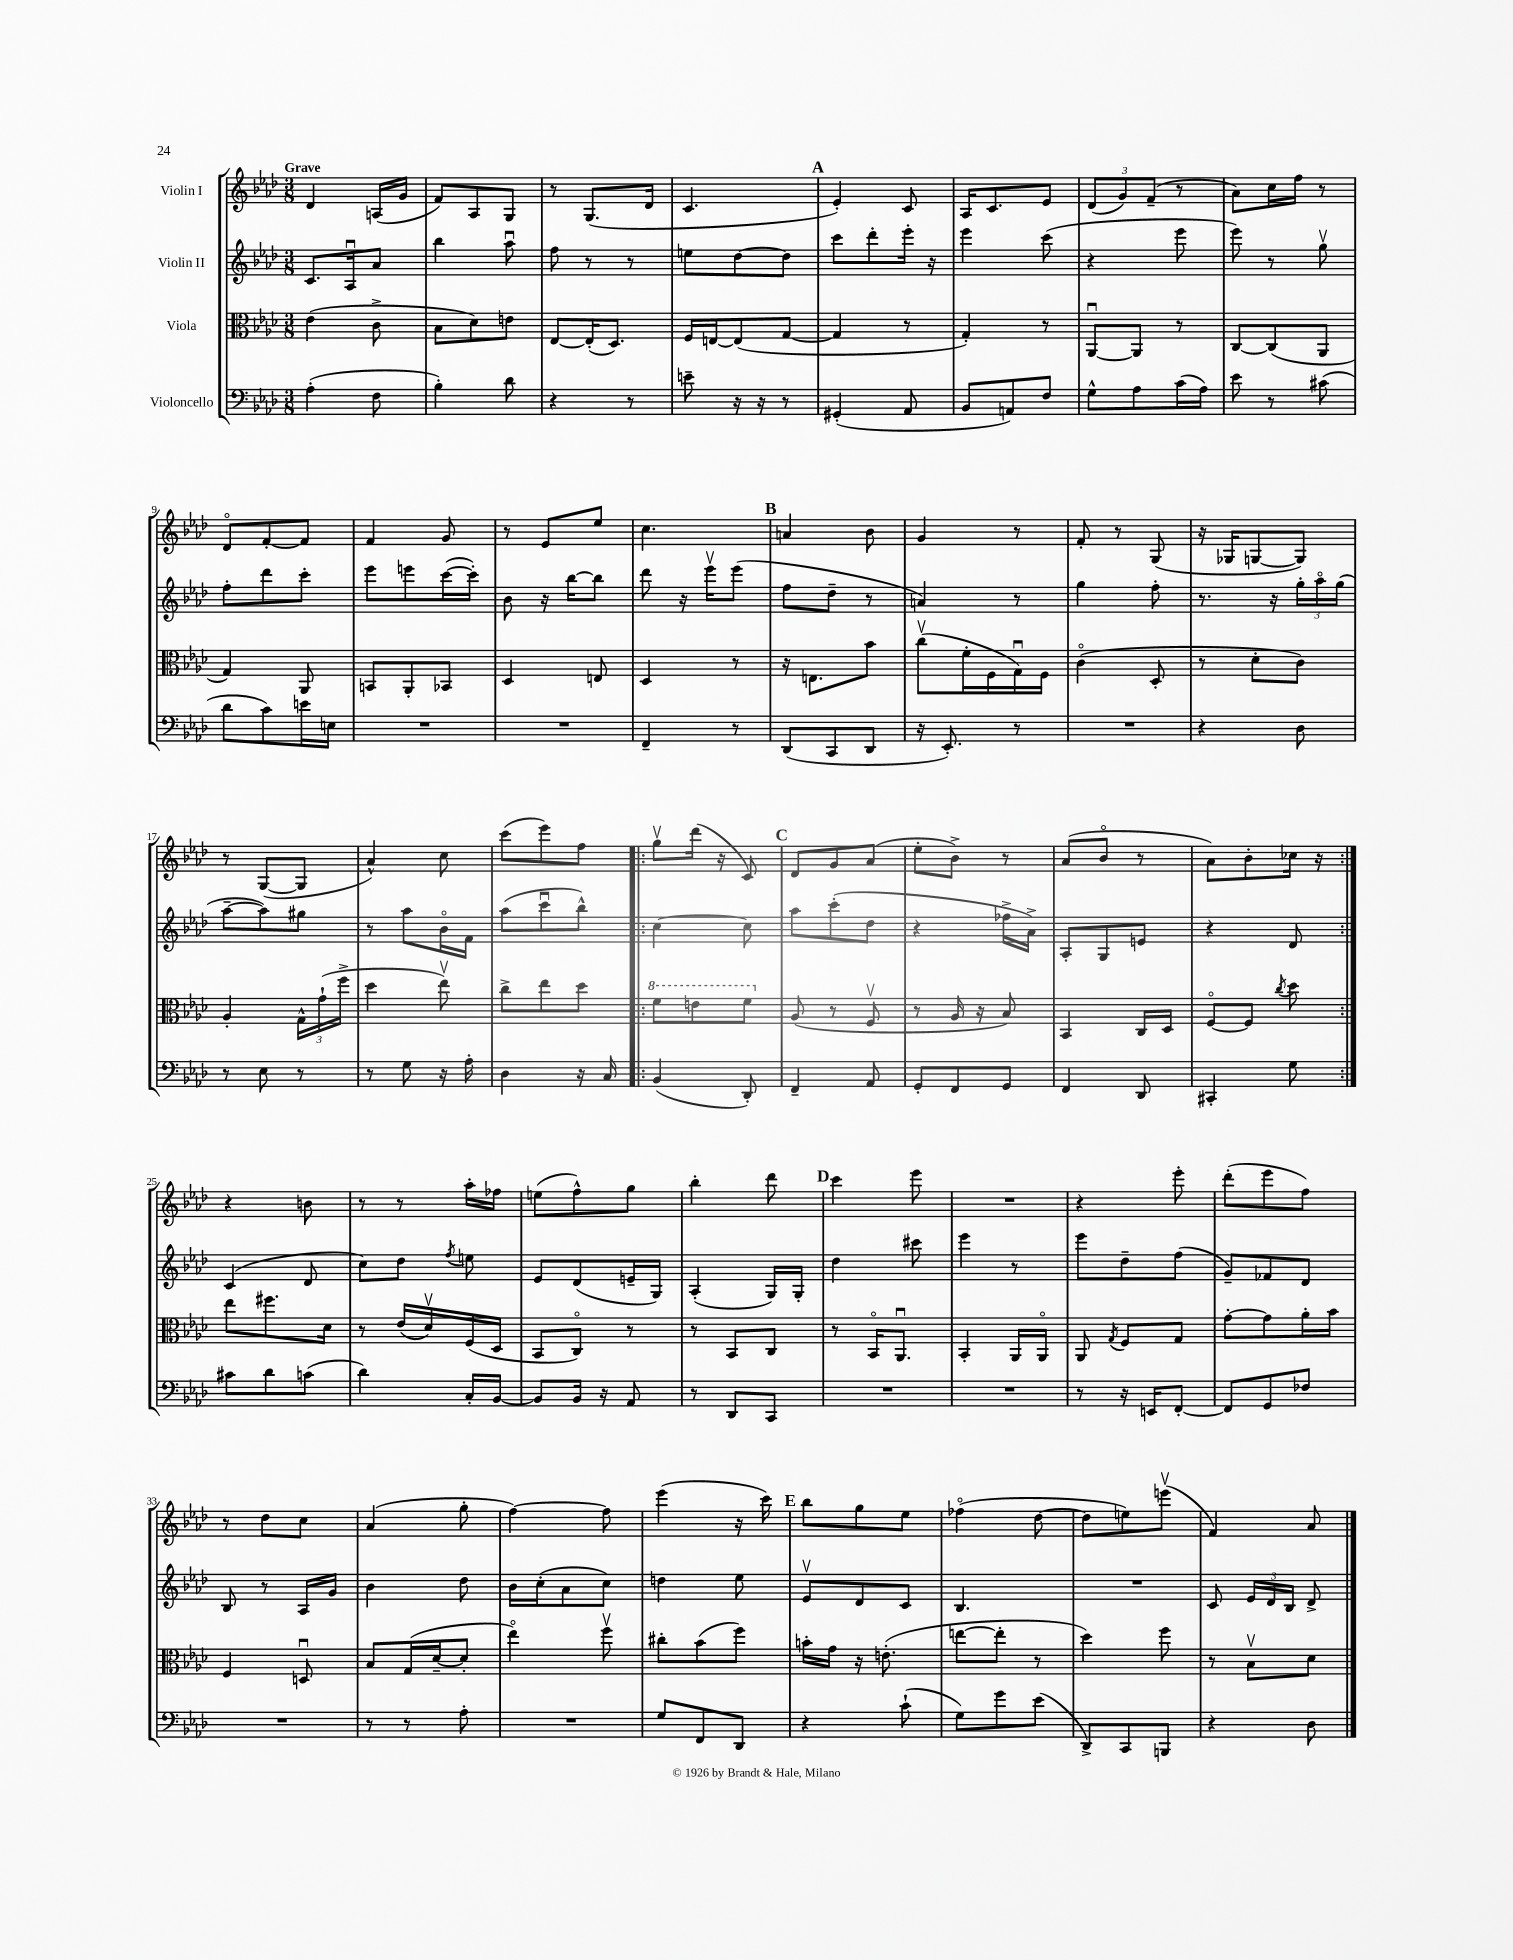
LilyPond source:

<<
\new StaffGroup <<
\new Staff = "s0" \with { instrumentName = "Violin I" } {
    \clef treble \key aes \major \numericTimeSignature \time 3/8 \tempo "Grave"
    \autoBeamOff des'4 a16[( g'16] |
    f'8[) aes8 g8] |
    r8 g8.[( des'16] |
    c'4. |
    \mark \markup { \bold "A" } ees'4-.) c'8 |
    aes16[ c'8. ees'8] |
    \tuplet 3/2 { des'8[( g'8) f'8]--( } r8 |
    aes'8[) c''16 f''16] r8 |
    des'8[\flageolet f'8~-. f'8] |
    f'4 g'8 |
    r8 ees'8[ ees''8] |
    c''4. |
    \mark \markup { \bold "B" } a'4 bes'8 |
    g'4 r8 |
    f'8-. r8 g8( |
    r16 ges16[ g8~ g8]) |
    r8 g8[~( g8] |
    aes'4-^) c''8 |
    c'''8[( ees'''8) f''8] |
    \repeat volta 2 { g''8[\upbow des'''16]( r16 c'8) |
    \mark \markup { \bold "C" } des'8[ g'8 aes'8]( |
    ees''8[-. bes'8]->) r8 |
    aes'8[( bes'8]\flageolet r8 |
    aes'8[) bes'8-. ces''16] r16 | }
    r4 b'8 |
    r8 r8 aes''16[-. fes''16] |
    e''8[( f''8-^) g''8] |
    bes''4-. des'''8 |
    \mark \markup { \bold "D" } c'''4 ees'''8 |
    R4. |
    r4 ees'''8-. |
    des'''8[-.( ees'''8 f''8]) |
    r8 des''8[ c''8] |
    aes'4( g''8-. |
    f''4~) f''8 |
    ees'''4( r16 c'''16) |
    \mark \markup { \bold "E" } bes''8[ g''8 ees''8] |
    fes''4\flageolet( des''8~ |
    des''8[ e''8) e'''8]\upbow( |
    f'4) aes'8 \bar "|." |
}
\new Staff = "s1" \with { instrumentName = "Violin II" } {
    \clef treble \key aes \major \numericTimeSignature \time 3/8
    \autoBeamOff c'8.[ aes16\downbow aes'8] |
    bes''4 aes''8\downbow |
    f''8 r8 r8 |
    e''8[ des''8~ des''8] |
    \mark \markup { \bold "A" } c'''8[ des'''8-. ees'''16]-. r16 |
    ees'''4 c'''8( |
    r4 ees'''8 |
    ees'''8) r8 g''8\upbow |
    f''8[-. des'''8 c'''8]-. |
    ees'''8[ e'''8 c'''16~( c'''16]-.) |
    bes'8 r16 bes''16[~ bes''8] |
    des'''8 r16 ees'''16[\upbow ees'''8]( |
    \mark \markup { \bold "B" } f''8[ des''8]-- r8 |
    a'4) r8 |
    g''4 f''8-. |
    r8. r16 \tuplet 3/2 { g''16[-. aes''16\flageolet g''16]( } |
    aes''8[~-- aes''8) gis''8] |
    r8 aes''8[ bes'16\flageolet f'16] |
    aes''8[( c'''8\downbow bes''8]-^) |
    \repeat volta 2 { c''4~ c''8 |
    \mark \markup { \bold "C" } aes''8[ c'''8-.( des''8] |
    r4 fes''16[-> aes'16]->) |
    aes8[-. g8 e'8] |
    r4 des'8 | }
    c'4( des'8 |
    c''8[) des''8] \acciaccatura { f''8 } e''8 |
    ees'8[ des'8( e'16-- g16]) |
    aes4-.( g16[) g16]-. |
    \mark \markup { \bold "D" } des''4 cis'''8 |
    ees'''4 r8 |
    ees'''8[ des''8-- f''8]( |
    g'8[--) fes'8 des'8] |
    bes8 r8 aes16[ g'16] |
    bes'4 des''8 |
    bes'16[ c''16-.( aes'8 c''8]) |
    d''4 ees''8 |
    \mark \markup { \bold "E" } ees'8[\upbow des'8 c'8] |
    bes4. |
    R4. |
    c'8 \tuplet 3/2 { ees'16[ des'16 bes16] } des'8-> \bar "|." |
}
\new Staff = "s2" \with { instrumentName = "Viola" } {
    \clef alto \key aes \major \numericTimeSignature \time 3/8
    \autoBeamOff ees'4( c'8-> |
    bes8[ des'8) e'8] |
    ees8[~ ees16-.( des8.]) |
    f16[ e16~ e8( g8]~ |
    \mark \markup { \bold "A" } g4 r8 |
    g4-.) r8 |
    aes,8[~\downbow aes,8] r8 |
    c8[~ c8( aes,8] |
    g4) aes,8 |
    b,8[ aes,8-. bes,8] |
    des4 e8 |
    des4 r8 |
    \mark \markup { \bold "B" } r16 e8.[ bes'8] |
    c''8[\upbow( f'16-. f16 g16\downbow) f16] |
    c'4\flageolet( des8-. |
    r8 des'8[-. c'8]) |
    aes4-. \tuplet 3/2 { g16[-^ g'16-!( f''16]-> } |
    des''4 ees''8\upbow) |
    c''8[-> ees''8 des''8] |
    \repeat volta 2 { \ottava #1 f''8[ e''8 f''8] \ottava #0 |
    \mark \markup { \bold "C" } aes8( r8 f8\upbow |
    r8 aes16 r16 bes8) |
    bes,4 c16[ des16] |
    f8[~\flageolet f8] \acciaccatura { c''8 } des''8 | }
    ees''8[ fis''8. des'16] |
    r8 ees'16[( des'16\upbow) f16( des16] |
    bes,8[ c8]\flageolet) r8 |
    r8 bes,8[ c8] |
    \mark \markup { \bold "D" } r8 bes,16[\flageolet aes,8.]\downbow |
    bes,4-. aes,16[ aes,16]\flageolet |
    aes,8 \acciaccatura { g8 } f8[ g8] |
    g'8[~-. g'8 aes'16-. bes'16] |
    f4 d8\downbow |
    bes8[ g16( des'16~-- des'8]-. |
    ees''4\flageolet) f''8\upbow |
    cis''8[-. bes'8( f''8]) |
    \mark \markup { \bold "E" } b'16[-. g'16] r16 e'8.-.( |
    e''8[~ e''8]-. r8 |
    des''4) f''8 |
    r8 bes8[\upbow des'8] \bar "|." |
}
\new Staff = "s3" \with { instrumentName = "Violoncello" } {
    \clef bass \key aes \major \numericTimeSignature \time 3/8
    \autoBeamOff aes4-.( f8 |
    bes4-.) des'8 |
    r4 r8 |
    e'8-- r16 r16 r8 |
    \mark \markup { \bold "A" } gis,4-.( aes,8 |
    bes,8[ a,8) f8] |
    g8[-^ aes8 c'16( aes16]) |
    ees'8 r8 cis'8( |
    des'8[ c'8) e'16 e16] |
    R4. |
    R4. |
    f,4-- r8 |
    \mark \markup { \bold "B" } des,8[( c,8 des,8] |
    r16 ees,8.-.) r8 |
    R4. |
    r4 des8 |
    r8 ees8 r8 |
    r8 g8 r16 aes16-. |
    des4 r16 c16 |
    \repeat volta 2 { bes,4( des,8-.) |
    \mark \markup { \bold "C" } f,4-- aes,8 |
    g,8[-. f,8 g,8] |
    f,4 des,8 |
    cis,4-. g8 | }
    cis'8[ des'8 c'8]( |
    des'4) c16[-. bes,16]~ |
    bes,8[ bes,16] r16 aes,8 |
    r8 des,8[ c,8] |
    \mark \markup { \bold "D" } R4. |
    R4. |
    r8 r16 e,16[ f,8]~-. |
    f,8[ g,8 fes8] |
    R4. |
    r8 r8 aes8-. |
    R4. |
    g8[ f,8 des,8] |
    \mark \markup { \bold "E" } r4 c'8-!( |
    g8[) g'8 ees'8]( |
    des,8[->) c,8 b,,8] |
    r4 des8 \bar "|." |
}
>>
>>
